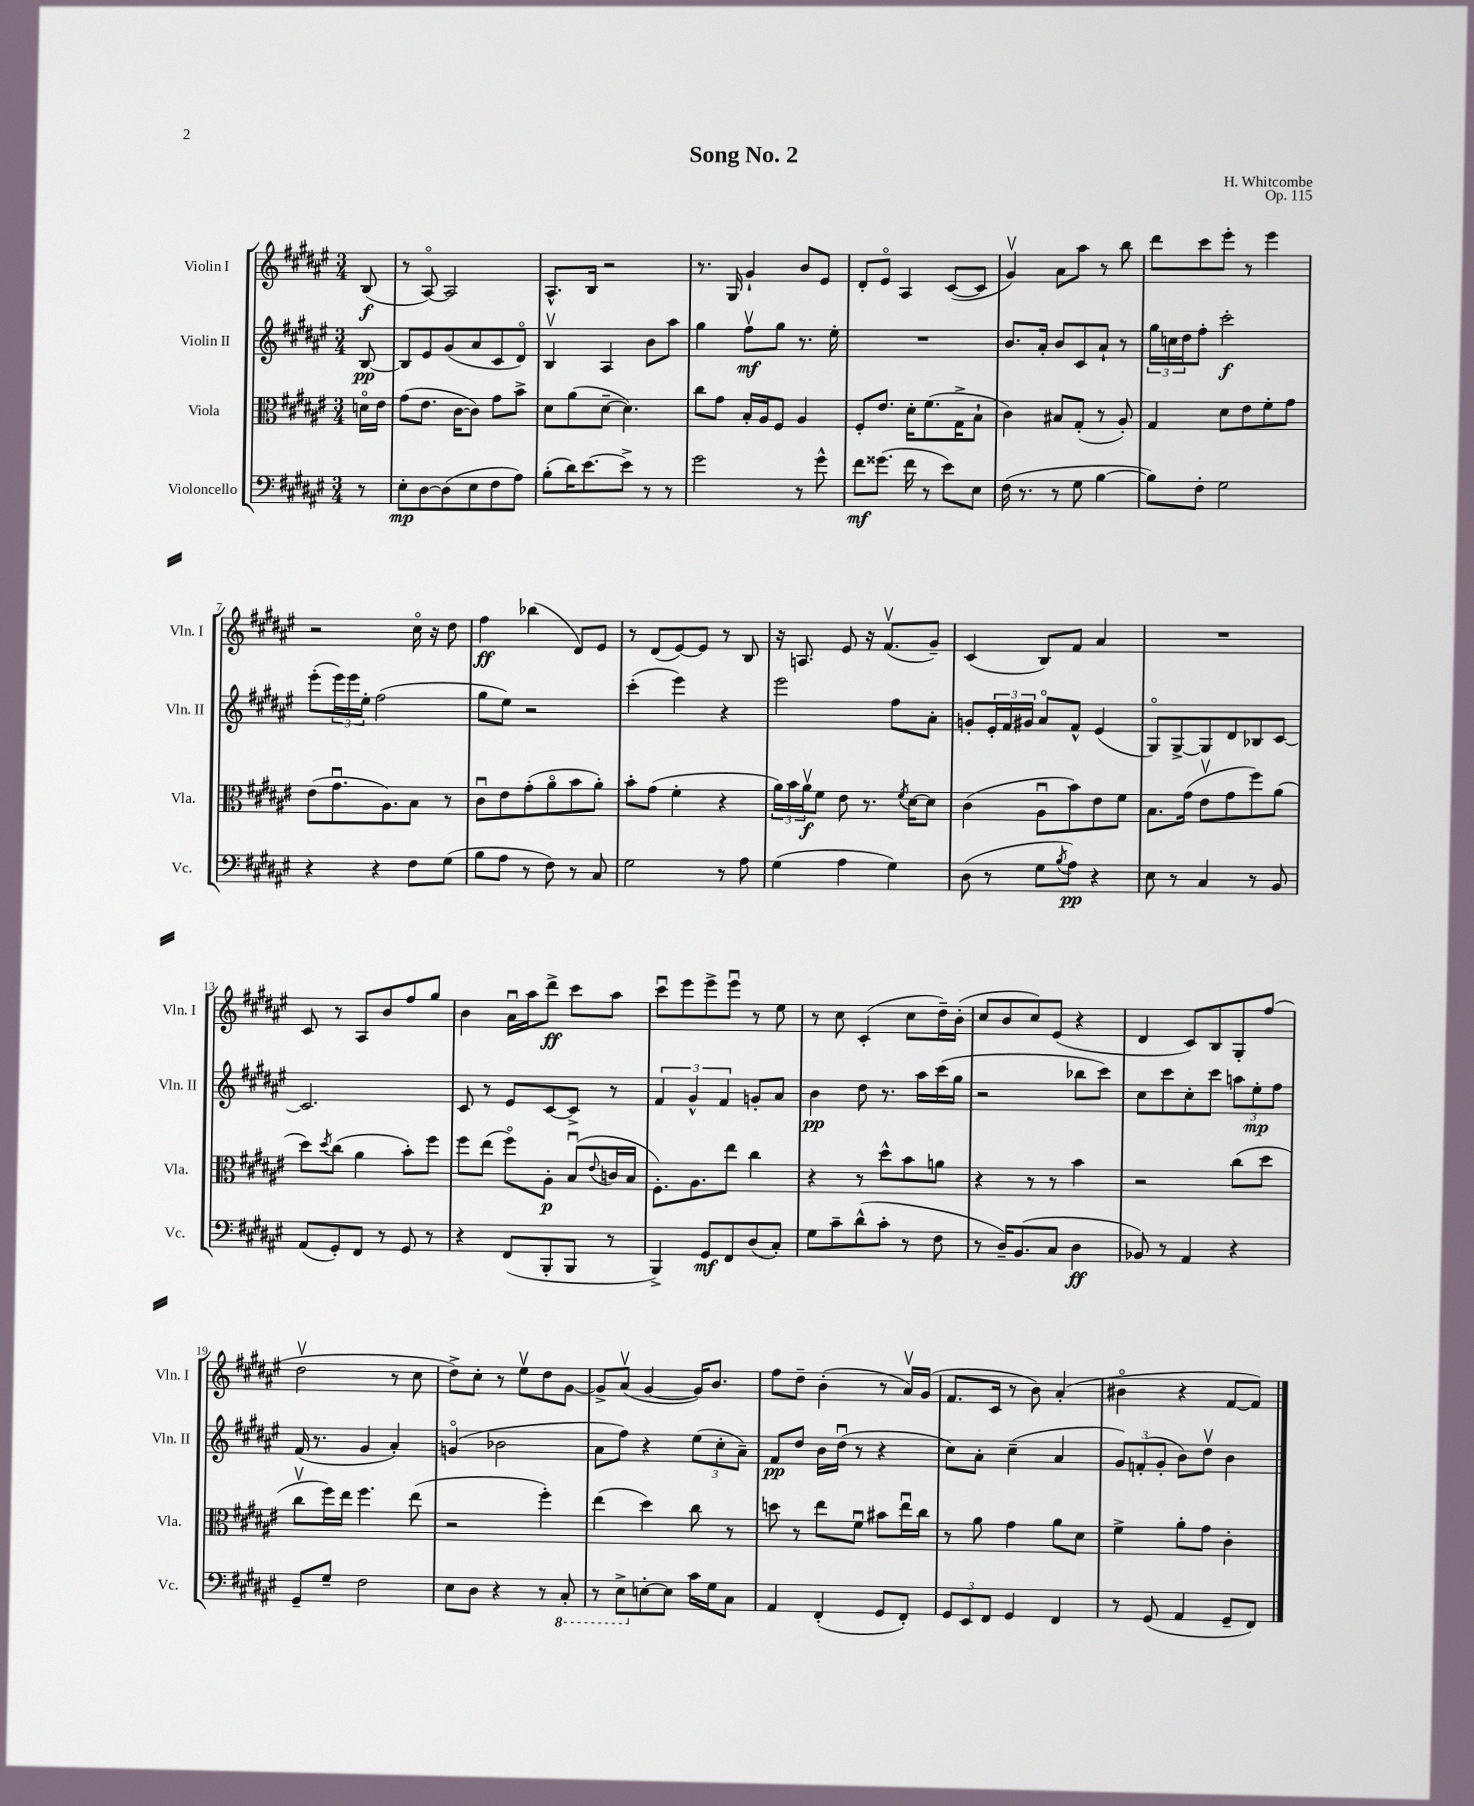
\header { title = "Song No. 2" composer = "H. Whitcombe" opus = "Op. 115" }
<<
\new StaffGroup <<
\new Staff = "s0" \with { instrumentName = "Violin I" shortInstrumentName = "Vln. I" } {
    \clef treble \key fis \major \numericTimeSignature \time 3/4 \partial 8
    b8\f( |
    r8 ais8~\flageolet) ais2 |
    ais8.-^ b16 r2 |
    r8. gis16 gis'4-! b'8 eis'8 |
    dis'8-. eis'8\flageolet ais4 cis'8~( cis'8 |
    gis'4\upbow) ais'8 ais''8 r8 b''8 |
    dis'''8 cis'''8 eis'''8-. r8 eis'''4 |
    r2 cis''16\flageolet r16 dis''8 |
    fis''4\ff bes''4( dis'8) eis'8 |
    r8 dis'8( eis'8~) eis'8 r8 b8 |
    r16 a8. eis'8 r16 fis'8.\upbow( gis'8--) |
    cis'4( b8) fis'8 ais'4 |
    R2. |
    cis'8 r8 ais8 b'8 fis''8 gis''8 |
    b'4 ais'16\downbow ais''16 dis'''8->\ff cis'''8 ais''8 |
    cis'''8\downbow eis'''8 eis'''8-> eis'''8\downbow r8 eis''8 |
    r8 cis''8 cis'4-.( cis''8 dis''16--) b'16-.( |
    cis''8 b'8 cis''8) eis'8( r4 |
    dis'4 cis'8) b8 gis8-. fis''8( |
    dis''2\upbow r8 cis''8 |
    dis''8->) cis''8-. r8 eis''8\upbow dis''8 gis'8~ |
    gis'8-> ais'8\upbow( gis'4~ gis'16) b'8. |
    fis''8 dis''8-- b'4-.( r8 ais'16\upbow) gis'16( |
    fis'8. cis'16 r8 b'8) ais'4-.( |
    bis'4\flageolet r4 fis'8~ fis'8) \bar "|." |
}
\new Staff = "s1" \with { instrumentName = "Violin II" shortInstrumentName = "Vln. II" } {
    \clef treble \key fis \major \numericTimeSignature \time 3/4 \partial 8
    b8~\pp |
    b8 eis'8 gis'8( ais'8 cis'8 dis'8\flageolet) |
    b4\upbow ais4 b'8 ais''8 |
    gis''4 fis''8\upbow\mf gis''8 r8. eis''16-. |
    R2. |
    b'8. ais'16-. b'8 cis'8 ais'8-! r8 |
    \tuplet 3/2 { gis''16 c''16 dis''16 } fis''8-. cis'''2-.\f |
    eis'''8-.( \tuplet 3/2 { eis'''16) eis'''16 eis''16-. } fis''2( |
    gis''8 eis''8) r2 |
    cis'''4-.( eis'''4) r4 |
    eis'''2 fis''8 ais'8-. |
    g'8-. \tuplet 3/2 { eis'16-. fis'16 gis'16 } ais'8\flageolet fis'8-^ eis'4( |
    gis8\flageolet) gis8~-> gis8 dis'8 bes8 cis'8~ |
    cis'2. |
    cis'8 r8 eis'8 cis'8~ cis'8-> r8 |
    \tuplet 3/2 { fis'4 gis'4-^ fis'4 } g'8-. ais'8 |
    b'4\pp dis''8 r8. ais''16 cis'''16( gis''16 |
    r2 bes''8 cis'''8) |
    cis''8 cis'''8 cis''8-. cis'''8 \tuplet 3/2 { a''8 eis''8-.\mp fis''8 } |
    fis'16( r8. gis'4 ais'4-.) |
    g'4\flageolet( bes'2 |
    ais'8 fis''8) r4 \tuplet 3/2 { eis''8( cis''8-. ais'8--) } |
    fis'8\pp dis''8 b'16 dis''16\downbow( r8 r4 |
    cis''8) ais'8-. cis''4--( ais'4 |
    \tuplet 3/2 { gis'8) f'8-.( gis'8-. } b'8) dis''8\upbow b'4 \bar "|." |
}
\new Staff = "s2" \with { instrumentName = "Viola" shortInstrumentName = "Vla." } {
    \clef alto \key fis \major \numericTimeSignature \time 3/4 \partial 8
    d'16\flageolet eis'16 |
    gis'8( eis'8. cis'16~ cis'8) gis'8 b'8-> |
    dis'8 ais'8( dis'8~-- dis'4.) |
    cis''8 gis'8 b16-. ais16 fis8 ais4 |
    fis8-. eis'8. dis'16-. fis'8.( gis16-> b8-! |
    cis'4) bis8 gis8-.( r8 ais8-.) |
    gis4 dis'8 eis'8 fis'8-. gis'8 |
    eis'8( gis'8.\downbow ais8.) b8 r8 |
    cis'8\downbow eis'8 gis'8-.( ais'8\flageolet b'8 ais'8-.) |
    b'8-. gis'8( fis'4-. r4 |
    \tuplet 3/2 { ais'16) b'16 ais'16\upbow\f } fis'8 eis'8 r8. \acciaccatura { fis'8 } dis'16~ dis'8 |
    cis'4( ais8\downbow b'8) eis'8 fis'8 |
    b8. gis'16( eis'8\upbow gis'8 fis''8) ais'8( |
    dis''8) \acciaccatura { dis''8 } cis''8( ais'4 b'8-.) fis''8 |
    fis''8 eis''8( fis''8\flageolet) ais8-.\p b8\downbow( \appoggiatura { eis'8 } c'16 b16 |
    fis8.-.) ais8. eis''8 cis''4 |
    r4 r8 dis''8-^ b'8 a'8 |
    r4 r8 r8 b'4 |
    r2 cis''8( dis''8 |
    cis''8\upbow fis''16) eis''16 fis''4. eis''8( |
    r2 fis''4-.) |
    eis''4( dis''4) cis''8 r8 |
    d''8 r8 eis''8 fis'8\downbow bis'8 eis''16\downbow cis''16 |
    r8 ais'8 gis'4 ais'8 dis'8 |
    fis'4-> ais'8-. gis'8 cis'4-. \bar "|." |
}
\new Staff = "s3" \with { instrumentName = "Violoncello" shortInstrumentName = "Vc." } {
    \clef bass \key fis \major \numericTimeSignature \time 3/4 \partial 8
    r8 |
    eis8-.\mp dis8~ dis8( eis8 fis8 ais8) |
    b8-.( dis'16) eis'8.~ eis'8-> r8 r8 |
    gis'2 r8 gis'8-^ |
    fis'8\mf gisis'8.( fis'16 r8 eis'8) eis8 |
    fis16( r8. r8 gis8 b4~ |
    b8) fis8-. gis2 |
    r4 r4 fis8 gis8( |
    b8 ais8 r8 fis8) r8 cis8 |
    gis2 r8 ais8 |
    gis4( ais4 gis4) |
    dis8( r8 gis8 \acciaccatura { b8 } ais8\pp) r4 |
    eis8 r8 cis4 r8 b,8 |
    ais,8( gis,8-.) fis,8 r8 gis,8 r8 |
    r4 fis,8( b,,8-. b,,8 r8 |
    b,,4->) gis,8\mf fis,8 dis8( cis8-.) |
    gis8 cis'8-- dis'8-^( cis'8-. r8 fis8 |
    r8 dis16--) b,8.( cis8 dis4\ff |
    bes,8) r8 ais,4 r4 |
    gis,8-- gis8-- fis2 |
    eis8 dis8 r4 r8 \ottava #-1 cis,8-. |
    r8 eis,8-> \ottava #0 e8~-. e8 cis'16 gis16 cis8 |
    ais,4 fis,4-.( gis,8 fis,8-.) |
    \tuplet 3/2 { gis,8 eis,8 fis,8 } gis,4 fis,4 |
    r8 gis,8( ais,4 gis,8-- fis,8) \bar "|." |
}
>>
>>
